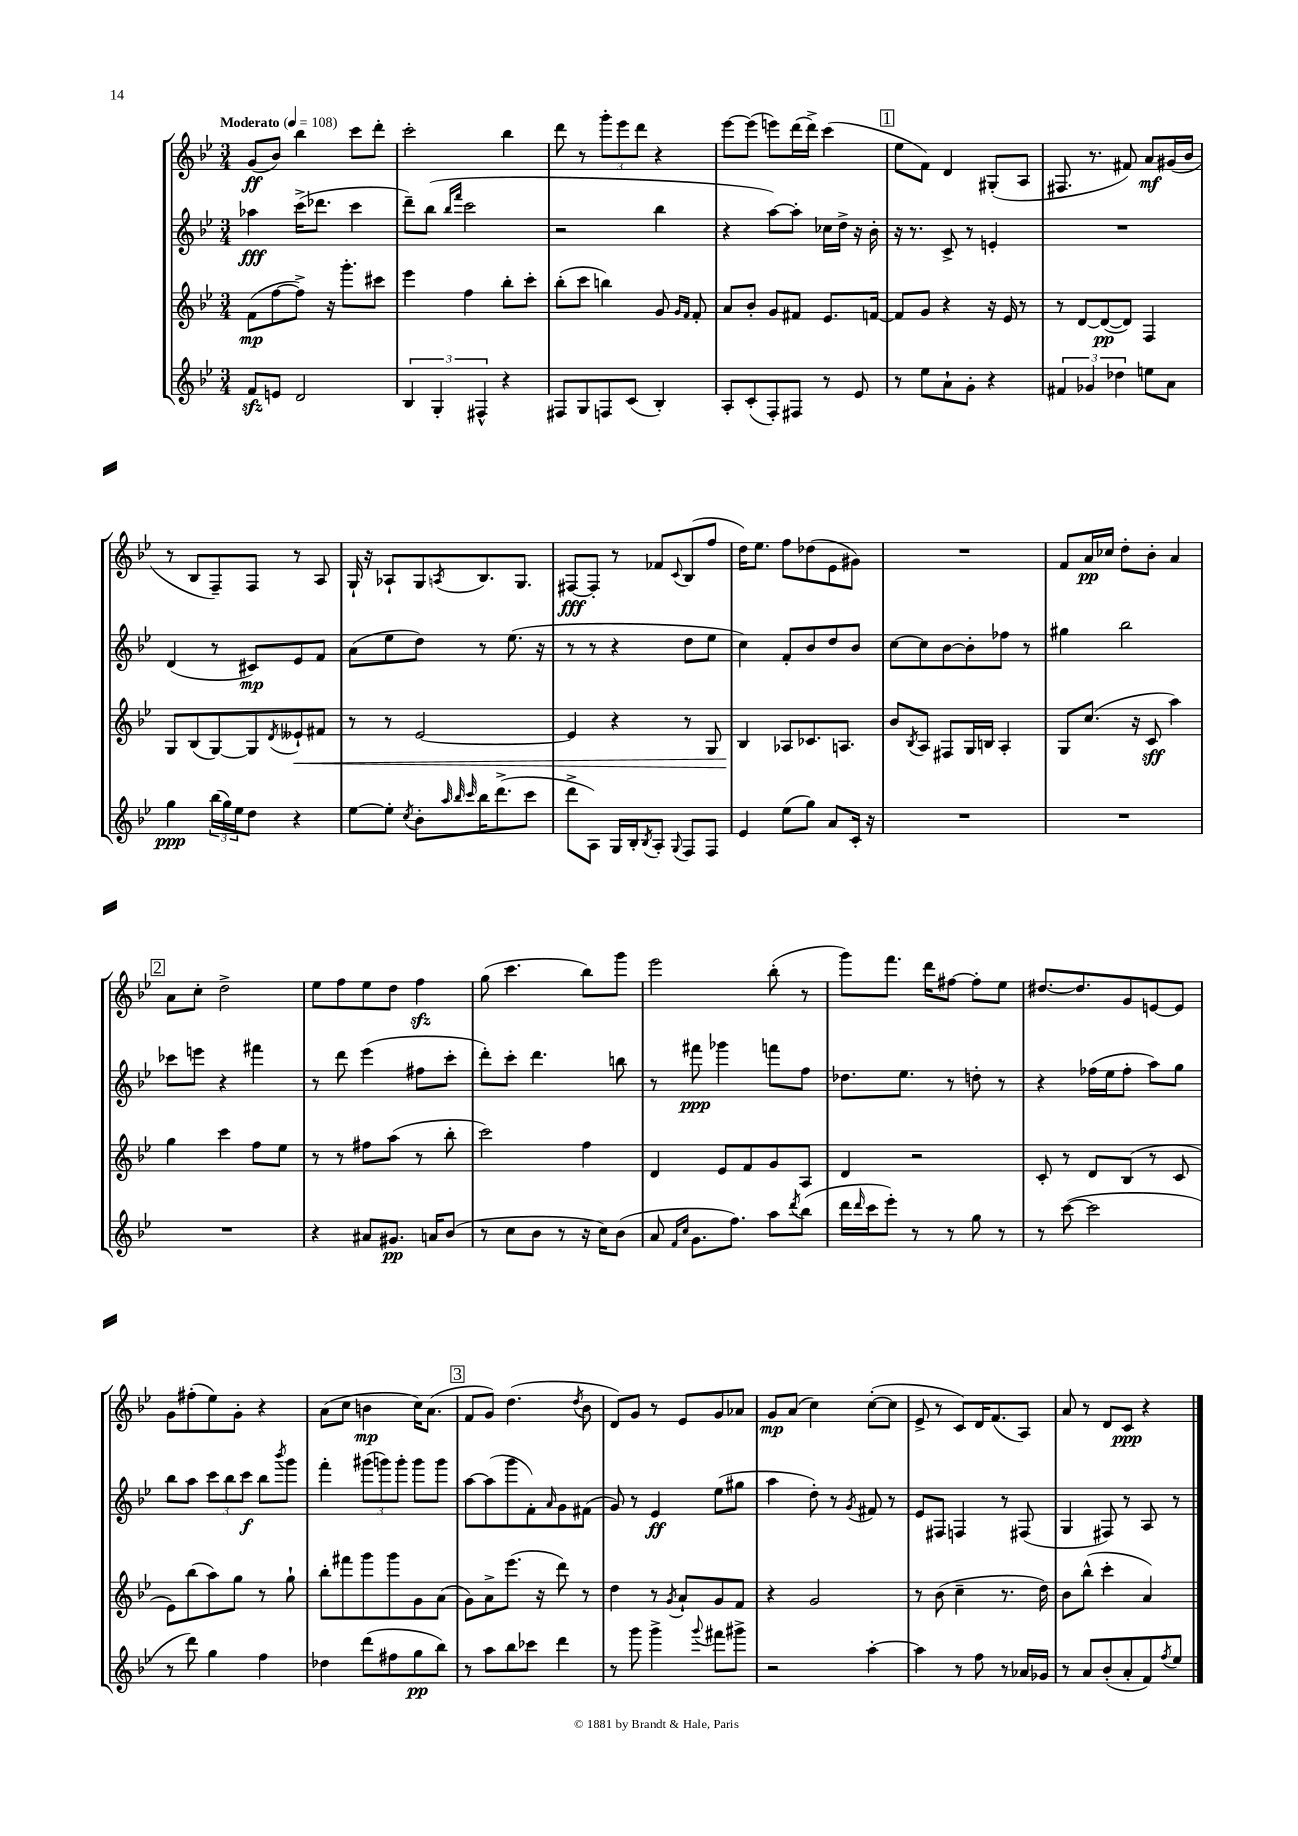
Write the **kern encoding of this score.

**kern	**dynam	**kern	**dynam	**kern	**dynam	**kern	**dynam
*part4	*part4	*part3	*part3	*part2	*part2	*part1	*part1
*staff4	*staff4	*staff3	*staff3	*staff2	*staff2	*staff1	*staff1
*clefG2	*	*clefG2	*	*clefG2	*	*clefG2	*
*k[b-e-]	*	*k[b-e-]	*	*k[b-e-]	*	*k[b-e-]	*
*M3/4	*	*M3/4	*	*M3/4	*	*M3/4	*
*MM108	*	*MM108	*	*MM108	*	*MM108	*
=1	=1	=1	=1	=1	=1	=1	=1
!	!	!	!	!	!	!LO:TX:a:B:t=Moderato	!
8fzz/L	.	(8f\L	mp	4aa-X\	fff	(8g/L	ff
8en/J	.	[8ff\	.	.	.	8b-/J)	.
2d/	.	8ff^\J])	.	(16ccc^\KL	.	4bb-\	.
.	.	.	.	8.ddd-X\J	.	.	.
.	.	16r	.	.	.	.	.
.	.	8.ggg'\L	.	.	.	.	.
.	.	.	.	4ccc\	.	8ccc\L	.
.	.	8ccc#X\J	.	.	.	8ddd'\J	.
=2	=2	=2	=2	=2	=2	=2	=2
6B-/	.	4eee-\	.	8ddd~\L)	.	2ccc'\	.
.	.	.	.	(8bb-\J	.	.	.
6G'/	.	.	.	.	.	.	.
.	.	.	.	16qqbb-/LL	.	.	.
.	.	.	.	16qqfff/JJ	.	.	.
.	.	4ff\	.	2ccc\	.	.	.
6F#X^^/	.	.	.	.	.	.	.
4r	.	8bb-'\L	.	.	.	4bb-\	.
.	.	8ccc'\J	.	.	.	.	.
=3	=3	=3	=3	=3	=3	=3	=3
8F#X/L	.	(8bb-'\L	.	2r	.	8ddd\	.
8G/	.	8ccc\J	.	.	.	8r	.
8Fn/	.	4bbn\)	.	.	.	12ggg'\L	.
.	.	.	.	.	.	12eee-\	.
(8c/J	.	.	.	.	.	.	.
.	.	.	.	.	.	12ddd\J	.
4B-'/)	.	8g/	.	4bb-\	.	4r	.
.	.	16qqg/LL	.	.	.	.	.
.	.	16qqf/JJ	.	.	.	.	.
.	.	8f'/	.	.	.	.	.
=4	=4	=4	=4	=4	=4	=4	=4
8A'/L	.	8a/L	.	4r	.	[8eee-\L	.
(8c'/	.	8b-'/J	.	.	.	(8eee-\J]	.
8F'/)	.	8g/L	.	[8aa\L)	.	8eeen\L)	.
8F#X/J	.	8f#X/J	.	8aa'\J]	.	(16ddd\L	.
.	.	.	.	.	.	16ddd^\JJ)	.
8r	.	8.e-/L	.	16cc-X\LL	.	(4ccc\	.
.	.	.	.	16dd^\JJ	.	.	.
8e-/	.	.	.	16r	.	.	.
.	.	[16fn/Jk	.	16b-'\	.	.	.
!!LO:REH:place=s1:t=1
=5	=5	=5	=5	=5	=5	=5	=5
8r	.	8f/L]	.	16r	.	8ee-\L	.
.	.	.	.	8.r	.	.	.
8ee-\L	.	8g/J	.	.	.	8f\J)	.
8a`\	.	4r	.	8c^/	.	4d/	.
8g'\J	.	.	.	8r	.	.	.
4r	.	16r	.	4en'/	.	(8G#X'/L	.
.	.	16e-/	.	.	.	.	.
.	.	8r	.	.	.	8A/J	.
=6	=6	=6	=6	=6	=6	=6	=6
6f#X/	.	8r	.	2.r	.	8.F#X/	.
.	.	[8d/L	.	.	.	.	.
6g-X/	.	.	.	.	.	.	.
.	.	.	.	.	.	8.r	.
.	.	(8d/_	pp	.	.	.	.
6dd-X\	.	.	.	.	.	.	.
.	.	8d/J])	.	.	.	8f#X/)	.
8een\L	.	4F/	.	.	.	8a/L	mf
8a\J	.	.	.	.	.	(16g#X/L	.
.	.	.	.	.	.	16b-/JJ	.
!!LO:LB:g=z
=7	=7	=7	=7	=7	=7	=7	=7
4gg\	ppp	8G/L	.	(4d/	.	8r	.
.	.	(8B-/	.	.	.	8B-/L	.
(24bb-\LL	.	[8G/)	.	8r	.	8F~/)	.
24gg\)	.	.	.	.	.	.	.
24ee-\J	.	.	.	.	.	.	.
8dd\J	.	8G/]	.	8c#X/L)	mp	8F/J	.
.	.	8qd/	.	.	.	.	.
!	!	!	!LO:HP:b	!	!	!	!
4r	.	8e--X`/	<	8e-/	.	8r	.
.	.	8f#X/J	.	8f/J	.	8A/	.
=8	=8	=8	=8	=8	=8	=8	=8
[8ee-\L	.	8r	.	(8a\L	.	16G`/	.
.	.	.	.	.	.	16r	.
8ee-'\J]	.	8r	.	8ee-\	.	8A-X`/L	.
8qcc/	.	.	.	.	.	.	.
8b-'\L	.	[2e-/	.	8dd\J)	.	8G/	.
32qqaa/	.	.	.	.	.	.	.
32qqbb-/	.	.	.	.	.	.	.
32qqccc/	.	.	.	.	.	8qAn/	.
16bb-\K	.	.	.	8r	.	8.B-/	.
(8.ddd^\	.	.	.	.	.	.	.
.	.	.	.	(8.ee-\	.	.	.
.	.	.	.	.	.	8.G/J	.
8ccc\J	.	.	.	.	.	.	.
.	.	.	.	16r	.	.	.
=9	=9	=9	=9	=9	=9	=9	=9
8ddd^\L	.	4e-/]	.	8r	.	[8F#X/L	fff
8A\J)	.	.	.	8r	.	8F#'/J]	.
16G/LL	.	4r	.	4r	.	8r	.
16B-'/J	.	.	.	.	.	.	.
8qB-/	.	.	.	.	.	.	.
8A'/J	.	.	.	.	.	8f-X/L	.
8qqG/	.	.	.	.	.	8qqc/	.
8F/L	.	8r	.	8dd\L	.	(8B-/	.
8F/J	.	8G/	.	8ee-\J	.	8ff/J	.
=10	=10	=10	=10	=10	=10	=10	=10
4e-/	.	4B-/	.	4cc\)	.	16dd\KL)	.
.	.	.	.	.	.	8.ee-\J	.
(8ee-\L	.	8A-X/L	[	8f'/L	.	8ff\L	.
8gg\J)	.	8.c-X/	.	8b-/	.	(8dd-X\	.
8a/L	.	.	.	8dd/	.	8e-\	.
.	.	8.An/J	.	.	.	.	.
16c'/Jk	.	.	.	8b-/J	.	8g#X\J)	.
16r	.	.	.	.	.	.	.
=11	=11	=11	=11	=11	=11	=11	=11
2.r	.	8b-/L	.	[8cc\L	.	2.r	.
.	.	8qB-/	.	.	.	.	.
.	.	8A/J	.	8cc\]	.	.	.
.	.	8F#X/L	.	[8b-\	.	.	.
.	.	16G/L	.	8b-'\]	.	.	.
.	.	16Bn/JJ	.	.	.	.	.
.	.	4A'/	.	8ff-X\J	.	.	.
.	.	.	.	8r	.	.	.
=12	=12	=12	=12	=12	=12	=12	=12
2.r	.	8G/L	.	4gg#X\	.	8f/L	.
.	.	(8.cc/J	.	.	.	16a/L	pp
.	.	.	.	.	.	16cc-X/JJ	.
.	.	.	.	2bb-\	.	8dd'\L	.
.	.	16r	.	.	.	.	.
.	.	8c/	sff	.	.	8b-'\J	.
.	.	4aa\)	.	.	.	4a/	.
!!LO:LB:g=z
!!LO:REH:place=s1:t=2
=13	=13	=13	=13	=13	=13	=13	=13
2.r	.	4gg\	.	8ccc-X\L	.	8a\L	.
.	.	.	.	8eeen\J	.	8cc'\J	.
.	.	4ccc\	.	4r	.	2dd^\	.
.	.	8ff\L	.	4fff#X\	.	.	.
.	.	8ee-\J	.	.	.	.	.
=14	=14	=14	=14	=14	=14	=14	=14
4r	.	8r	.	8r	.	8ee-\L	.
.	.	8r	.	8ddd\	.	8ff\	.
8a#X/L	.	8ff#X\L	.	(4eee-\	.	8ee-\	.
8.g#X/J	pp	(8aa\J	.	.	.	8dd\J	.
.	.	8r	.	8ff#X\L	.	4ffzz\	.
16an/KL	.	.	.	.	.	.	.
(8b-/J	.	8bb-'\	.	8ccc'\J	.	.	.
=15	=15	=15	=15	=15	=15	=15	=15
8r	.	2ccc\)	.	8ddd'\L)	.	(8gg\	.
8cc\L	.	.	.	8ccc'\J	.	4.ccc\	.
8b-\J	.	.	.	4.ddd\	.	.	.
8r	.	.	.	.	.	.	.
16r	.	4ff\	.	.	.	8bb-\L)	.
16cc\KL)	.	.	.	.	.	.	.
(8b-\J	.	.	.	8bbn\	.	8ggg\J	.
=16	=16	=16	=16	=16	=16	=16	=16
8a/	.	4d/	.	8r	.	2eee-\	.
16qqf/LL	.	.	.	.	.	.	.
16qqcc/JJ	.	.	.	.	.	.	.
8.g\L	.	.	.	8fff#X\	ppp	.	.
.	.	8e-/L	.	4ggg-X\	.	.	.
8.ff\J)	.	.	.	.	.	.	.
.	.	8f/	.	.	.	.	.
8aa\L	.	8g/	.	8fffn\L	.	(8bb-'\	.
8qddd/	.	.	.	.	.	.	.
(8bb-\J	.	8A/J	.	8ff\J	.	8r	.
=17	=17	=17	=17	=17	=17	=17	=17
16ddd\LL	.	4d/	.	8.dd-X\L	.	8ggg\L)	.
16qqddd/	.	.	.	.	.	.	.
16ccc\J	.	.	.	.	.	.	.
8eee-'\J)	.	.	.	.	.	8.fff\J	.
.	.	.	.	8.ee-\J	.	.	.
8r	.	2r	.	.	.	.	.
.	.	.	.	.	.	16ddd\KL	.
8r	.	.	.	8r	.	[8ff#X\J	.
8gg\	.	.	.	8ddn'\	.	8ff#'\L]	.
8r	.	.	.	8r	.	8ee-\J	.
=18	=18	=18	=18	=18	=18	=18	=18
8r	.	8c'/	.	4r	.	[8.dd#X/L	.
([8ccc\	.	8r	.	.	.	.	.
.	.	.	.	.	.	8.dd#/]	.
2ccc\]	.	8d/L	.	(16ff-X\LL	.	.	.
.	.	.	.	16ee-\J	.	.	.
.	.	(8B-/J	.	8ff-'\J	.	8g/	.
.	.	8r	.	8aa\L)	.	[8en/	.
.	.	8c/	.	8gg\J	.	8e/J]	.
!!LO:LB:g=z
=19	=19	=19	=19	=19	=19	=19	=19
8r	.	8e-\L)	.	8bb-\L	.	8g\L	.
8ddd\)	.	(8bb-\	.	8aa\J	.	(8ff#X'\	.
4gg\	.	8aa\)	.	12ccc\L	.	8ee-\)	.
.	.	.	.	12bb-\	.	.	.
.	.	8gg\J	.	.	.	8g'\J	.
.	.	.	.	12ccc\J	f	.	.
4ff\	.	8r	.	8bb-\L	.	4r	.
.	.	.	.	8qbbb-/	.	.	.
.	.	8gg`\	.	8ggg\J	.	.	.
=20	=20	=20	=20	=20	=20	=20	=20
4dd-X\	.	8bb-'\L	.	4fff'\	.	(8a\L	.
.	.	8fff#X\	.	.	.	8cc\J	.
(8ddd\L	.	8ggg\	.	(12ggg#X\L	.	4bn\	mp
.	.	.	.	12gggn\)	.	.	.
8ff#X\	.	8ggg\	.	.	.	.	.
.	.	.	.	12ggg'\J	.	.	.
8gg\	pp	8g\	.	8ggg\L	.	16cc\KL)	.
.	.	.	.	.	.	(8.a\J	.
8bb-\J)	.	(8a\J	.	8ggg\J	.	.	.
!!LO:REH:place=s1:t=3
=21	=21	=21	=21	=21	=21	=21	=21
8r	.	8g\L)	.	[8aa\L	.	8f/L	.
8aa\L	.	8a^\	.	(8aa\]	.	8g/J)	.
8bb-\	.	(8.eee-\J	.	8ggg\	.	(4.dd\	.
8ccc-X\J	.	.	.	8f'\)	.	.	.
.	.	16r	.	.	.	.	.
.	.	.	.	16qqa/	.	.	.
4ddd\	.	8ddd\)	.	8g\	.	.	.
.	.	.	.	.	.	8qdd/	.
.	.	8r	.	(8f#X\J	.	8b-\	.
=22	=22	=22	=22	=22	=22	=22	=22
8r	.	4dd\	.	8g/)	.	8d/L)	.
8ggg\	.	.	.	8r	.	8g/J	.
4ggg^\	.	8r	.	4e-/	ff	8r	.
.	.	8qg/	.	.	.	.	.
.	.	8a`/L	.	.	.	8e-/L	.
8qqggg/	.	.	.	.	.	.	.
8fff#X\L	.	8g/	.	(8ee-\L	.	8g/	.
8ggg#X^\J	.	8f/J	.	8gg#X\J	.	8a-X/J	.
=23	=23	=23	=23	=23	=23	=23	=23
2r	.	4r	.	4aa\	.	8g/L	mp
.	.	.	.	.	.	(8a/J	.
.	.	2g/	.	8dd'\)	.	4cc\)	.
.	.	.	.	8r	.	.	.
.	.	.	.	8qg/	.	.	.
[4aa'\	.	.	.	8f#X/	.	([8cc'\L	.
.	.	.	.	8r	.	8cc\J]	.
=24	=24	=24	=24	=24	=24	=24	=24
4aa\]	.	8r	.	8e-/L	.	8e-^/	.
.	.	(8b-\	.	8F#X/J	.	8r	.
8r	.	4cc~\	.	4Fn/	.	8c/L)	.
8ff\	.	.	.	.	.	16d/K	.
.	.	.	.	.	.	(8.f/	.
8r	.	8.r	.	8r	.	.	.
16a-X/LL	.	.	.	(8F#X/	.	8A/J)	.
16g-X/JJ	.	16dd\)	.	.	.	.	.
=25	=25	=25	=25	=25	=25	=25	=25
8r	.	8b-\L	.	4G/	.	8a/	.
8a/L	.	(8bb-^^\J	.	.	.	8r	.
(8b-'/	.	4ccc'\	.	8F#X/)	.	8d/L	.
8a'/	.	.	.	8r	.	8c/J	ppp
8f/)	.	4a/)	.	8A/	.	4r	.
8qff/	.	.	.	.	.	.	.
8ee-/J	.	.	.	8r	.	.	.
==	==	==	==	==	==	==	==
*-	*-	*-	*-	*-	*-	*-	*-
